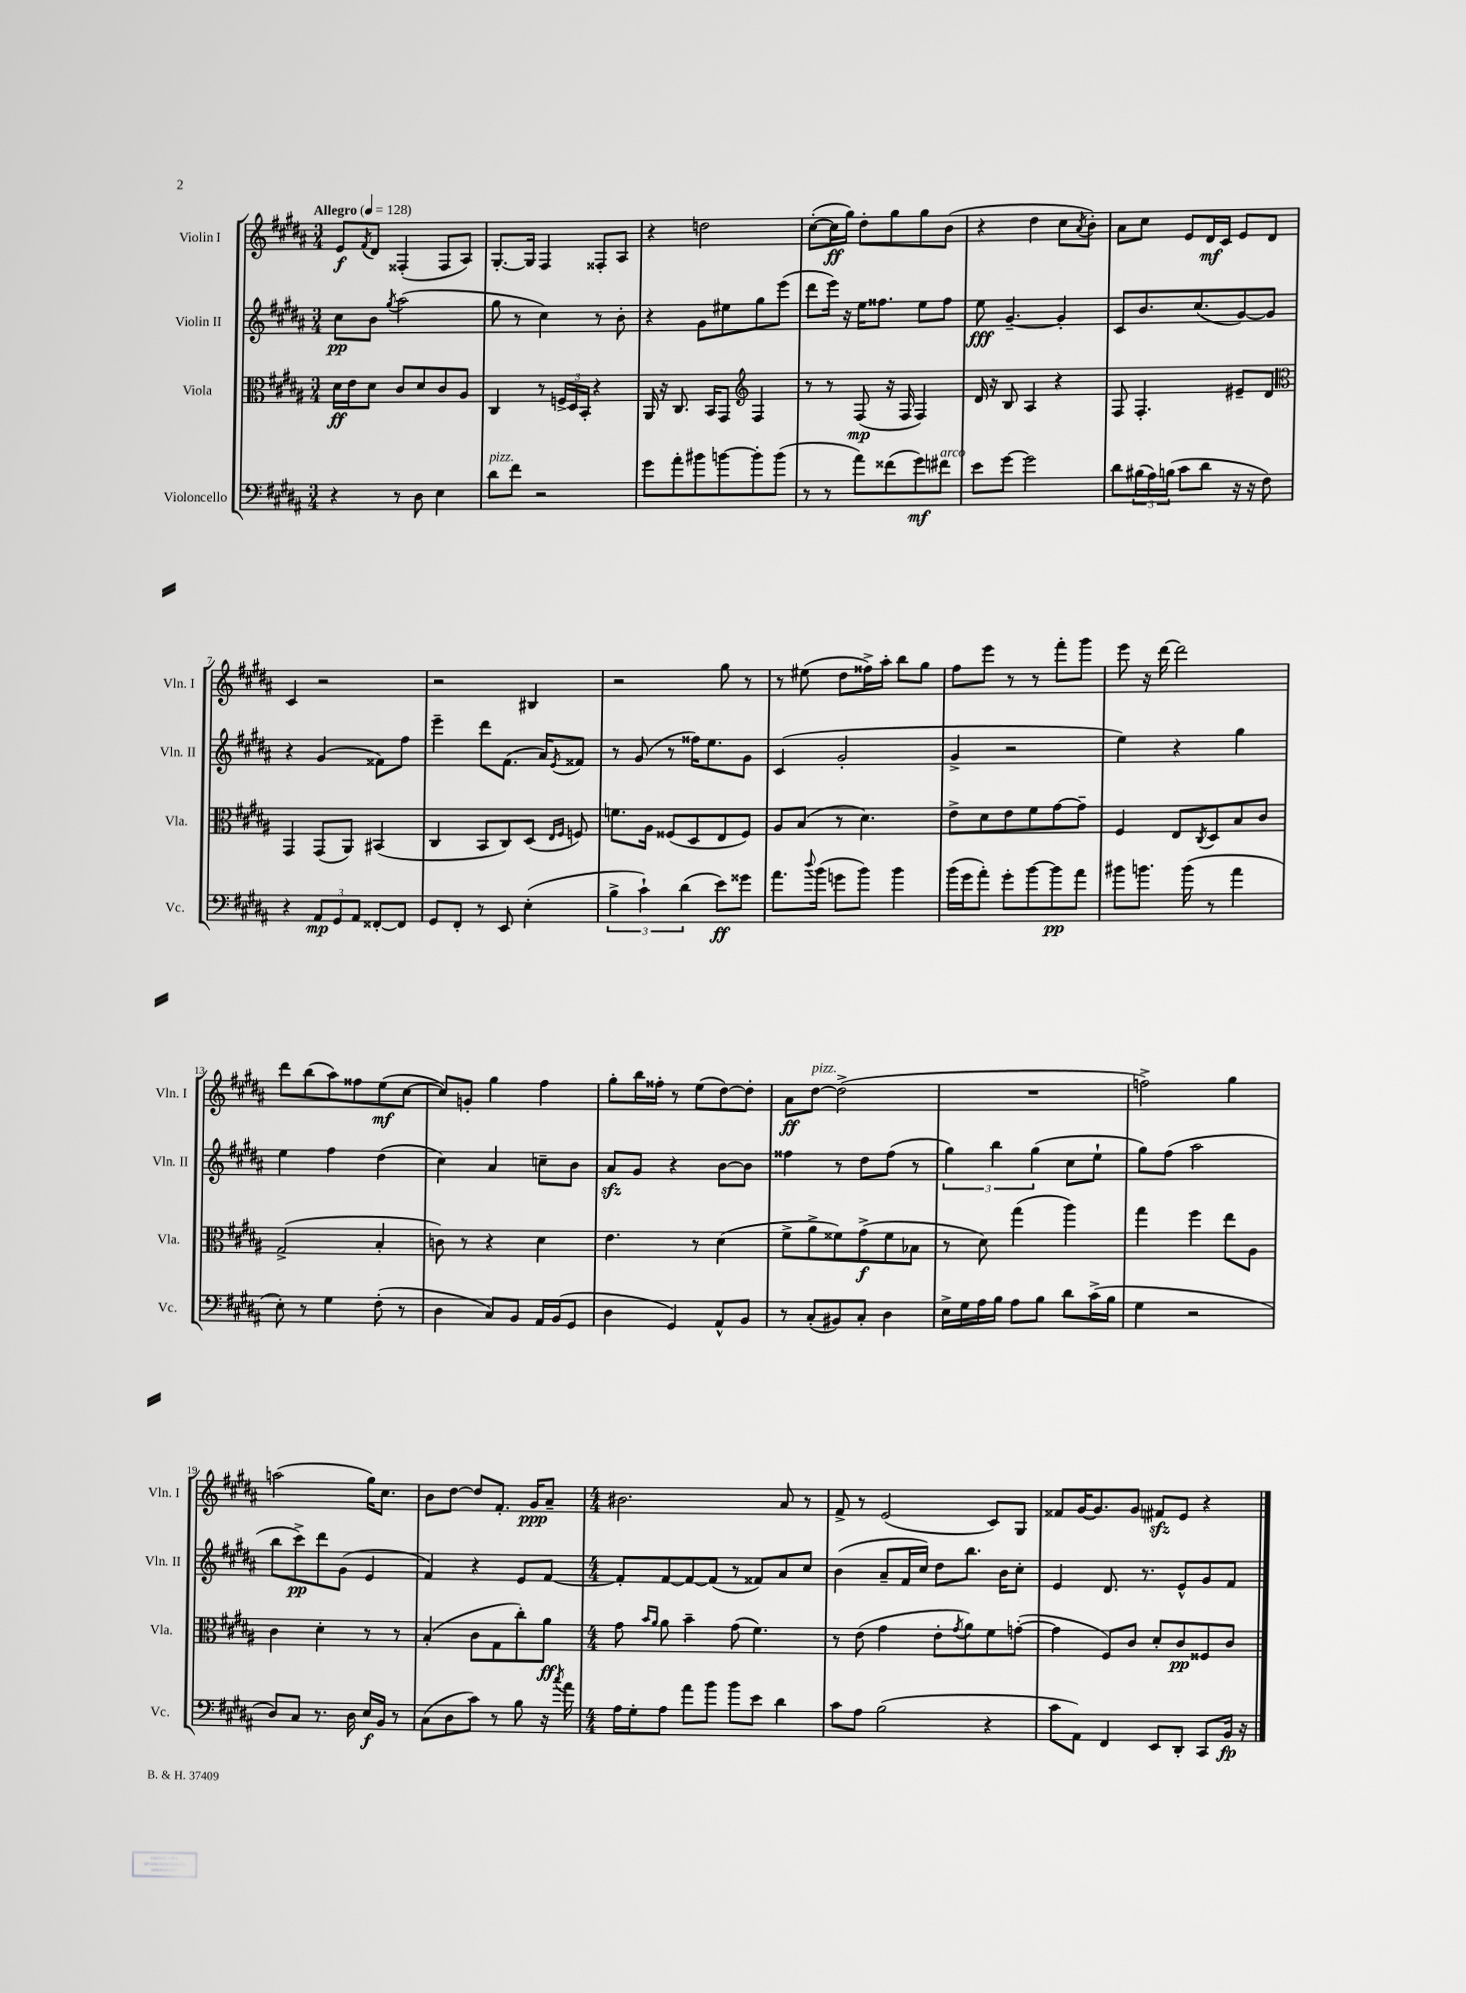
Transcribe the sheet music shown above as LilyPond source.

<<
\new StaffGroup <<
\new Staff = "s0" \with { instrumentName = "Violin I" shortInstrumentName = "Vln. I" } {
    \clef treble \key b \major \numericTimeSignature \time 3/4 \tempo "Allegro" 4 = 128
    e'8\f \acciaccatura { fis'8 } dis'8 fisis4-.( fisis8 ais8) |
    gis8.~-. gis16 fis4 fisis8-. ais8 |
    r4 d''2 |
    cis''8~-.( cis''16\ff gis''16) dis''8-. gis''8 gis''8 b'8( |
    r4 dis''4 cis''8 \acciaccatura { ais'8 } b'8-.) |
    ais'8 cis''8 e'8 dis'16\mf cis'16 e'8 dis'8 |
    cis'4 r2 |
    r2 bis4 |
    r2 gis''8 r8 |
    r8 eis''8( dis''8 fisis''16->) ais''16-. b''8 gis''8 |
    fis''8 e'''8 r8 r8 fis'''8-. gis'''8 |
    e'''8 r16 dis'''16~ dis'''2 |
    dis'''8 b''8( ais''8) fisis''8 e''8\mf( cis''8~ |
    cis''8) g'8-. gis''4 fis''4 |
    gis''8-. b''16 fisis''16-. r8 e''8( dis''8~) dis''8-. |
    ais'8\ff dis''8~^\markup { \italic "pizz." } dis''2->( |
    R2. |
    f''2->) gis''4 |
    a''2( gis''16) cis''8. |
    b'8 dis''8~ dis''8 fis'8.-. gis'16\ppp ais'8-- |
    \numericTimeSignature \time 4/4 bis'2. ais'8 r8 |
    fis'8-> r8 e'2( cis'8) gis8 |
    fisis'8 gis'16~ gis'8. gis'8 fis'8\sfz e'8 r4 \bar "|." |
}
\new Staff = "s1" \with { instrumentName = "Violin II" shortInstrumentName = "Vln. II" } {
    \clef treble \key b \major \numericTimeSignature \time 3/4
    cis''8\pp b'8 \acciaccatura { gis''8 } ais''2( |
    gis''8 r8 cis''4) r8 b'8-. |
    r4 gis'8 eis''8 gis''8 e'''8( |
    dis'''8 e'''16) r16 e''16 fisis''8. e''8 fisis''8 |
    e''8\fff gis'4.~-- gis'4-. |
    cis'8 b'8. cis''8.( gis'8~) gis'8 |
    r4 gis'4( fisis'8) fis''8 |
    e'''4-- dis'''8 fis'8.( ais'16) \acciaccatura { e'8 } fisis'8 |
    r8 gis'8( r8 fisis''16) e''8. gis'8 |
    cis'4( gis'2-. |
    gis'4-> r2 |
    e''4) r4 gis''4 |
    e''4 fis''4 dis''4( |
    cis''4) ais'4 c''8-- b'8 |
    ais'8\sfz gis'8 r4 b'8~ b'8 |
    fisis''4 r8 dis''8 fisis''8( r8 |
    \tuplet 3/2 { gis''4) b''4 gis''4( } cis''8 e''8-! |
    gis''8) fis''8( ais''2 |
    b''8 cis'''8->\pp) dis'''8 gis'8( e'4 |
    fis'4) r4 e'8 fis'8~ |
    \numericTimeSignature \time 4/4 fis'8-. fis'8~ fis'8~ fis'8( r8 fisis'8) ais'8 cis''8 |
    b'4( ais'8-- fis'16 cis''16) dis''8 b''8. b'16 cis''8-. |
    e'4 dis'8. r8. e'8-^ gis'8 fis'8 \bar "|." |
}
\new Staff = "s2" \with { instrumentName = "Viola" shortInstrumentName = "Vla." } {
    \clef alto \key b \major \numericTimeSignature \time 3/4
    dis'16\ff e'16 dis'8 cis'8 dis'8 cis'8 ais8 |
    cis4 r8 \tuplet 3/2 { f16-> dis16 b,16-. } r4 |
    ais,16 r16 cis8. b,16 gis,8 \clef treble fis4 |
    r8 r8 fis8\mp( r16 fis16 fis4) |
    dis'16 r16 b8 ais4 r4 |
    fis8 fis4.-. eis'8-- dis'8 |
    \clef alto gis,4 gis,8( ais,8) bis,4( |
    cis4 b,8 cis8) dis8( \grace { e16 fis16 } f8) |
    f'8. ais16 fisis8( dis8 e8 fisis8) |
    ais8 b8( r8 dis'4.) |
    e'8-> dis'8 e'8 fis'8 gis'8~ gis'8-- |
    fis4 e8 \acciaccatura { cis8 } dis8 b8 cis'8 |
    gis2->( b4-. |
    c'8) r8 r4 dis'4 |
    e'4. r8 dis'4( |
    fis'8-> ais'8-> fisis'8) gis'8->\f( fisis'8 bes8 |
    r8 dis'8) gis''4( ais''4) |
    gis''4 fis''4 e''8 ais8 |
    cis'4 dis'4-. r8 r8 |
    b4-.( cis'8 gis8 cis''8-.) ais'8\ff |
    \numericTimeSignature \time 4/4 gis'8 \grace { b'16 ais'16 } ais'8 b'4-- gis'8( fis'4.) |
    r8 e'8( gis'4 e'8-. \acciaccatura { gis'8 } ais'8) fis'8 g'8~-.( |
    g'4 fis8) cis'8 dis'8-. cis'8\pp fisis8 cis'8 \bar "|." |
}
\new Staff = "s3" \with { instrumentName = "Violoncello" shortInstrumentName = "Vc." } {
    \clef bass \key b \major \numericTimeSignature \time 3/4
    r4 r8 dis8 e4 |
    dis'8^\markup { \italic "pizz." } fis'8 r2 |
    gis'8 ais'8-. bis'8 b'8~ b'8-. b'8( |
    r8 r8 ais'8) fisis'8( gis'8\mf) fis'8^\markup { \italic "arco" } |
    e'8 gis'8~ gis'2 |
    dis'8 \tuplet 3/2 { bis16( ais16) b16( } cis'8 dis'8 r16 r16 fis8) |
    r4 \tuplet 3/2 { ais,8\mp gis,8 ais,8 } fisis,8~-. fisis,8 |
    gis,8 fis,8-. r8 e,8 e4-.( |
    \tuplet 3/2 { b4-> cis'4-!) dis'4( } e'8\ff) gisis'8 |
    ais'8. \appoggiatura { dis''8 } b'16( g'8 b'8) b'4 |
    b'16( gis'16 ais'8-.) gis'8-. b'8~ b'8\pp ais'8 |
    bis'8 b'8. b'16( r8 ais'4 |
    e8-.) r8 gis4 fis8-.( r8 |
    dis4 cis8) b,8 ais,16 b,16( gis,8 |
    dis4 gis,4) ais,8-^ b,8 |
    r8 cis8-.( bis,8) cis8-. dis4 |
    e16-> gis16 ais16 b16 ais8 b8 dis'8 cis'16->( b16 |
    gis4 r2 |
    dis8) cis8 r8. dis16 e16\f b,16 r8 |
    cis8( dis8 cis'8) r8 b8 r16 \acciaccatura { cis''8 } ais'16 |
    \numericTimeSignature \time 4/4 ais16 gis16-. ais8 ais'8 b'8 b'8 e'8 dis'4 |
    cis'8 ais8 b2( r4 |
    cis'8 ais,8) fis,4 e,8 dis,8-. cis,8 b,16\fp r16 \bar "|." |
}
>>
>>
